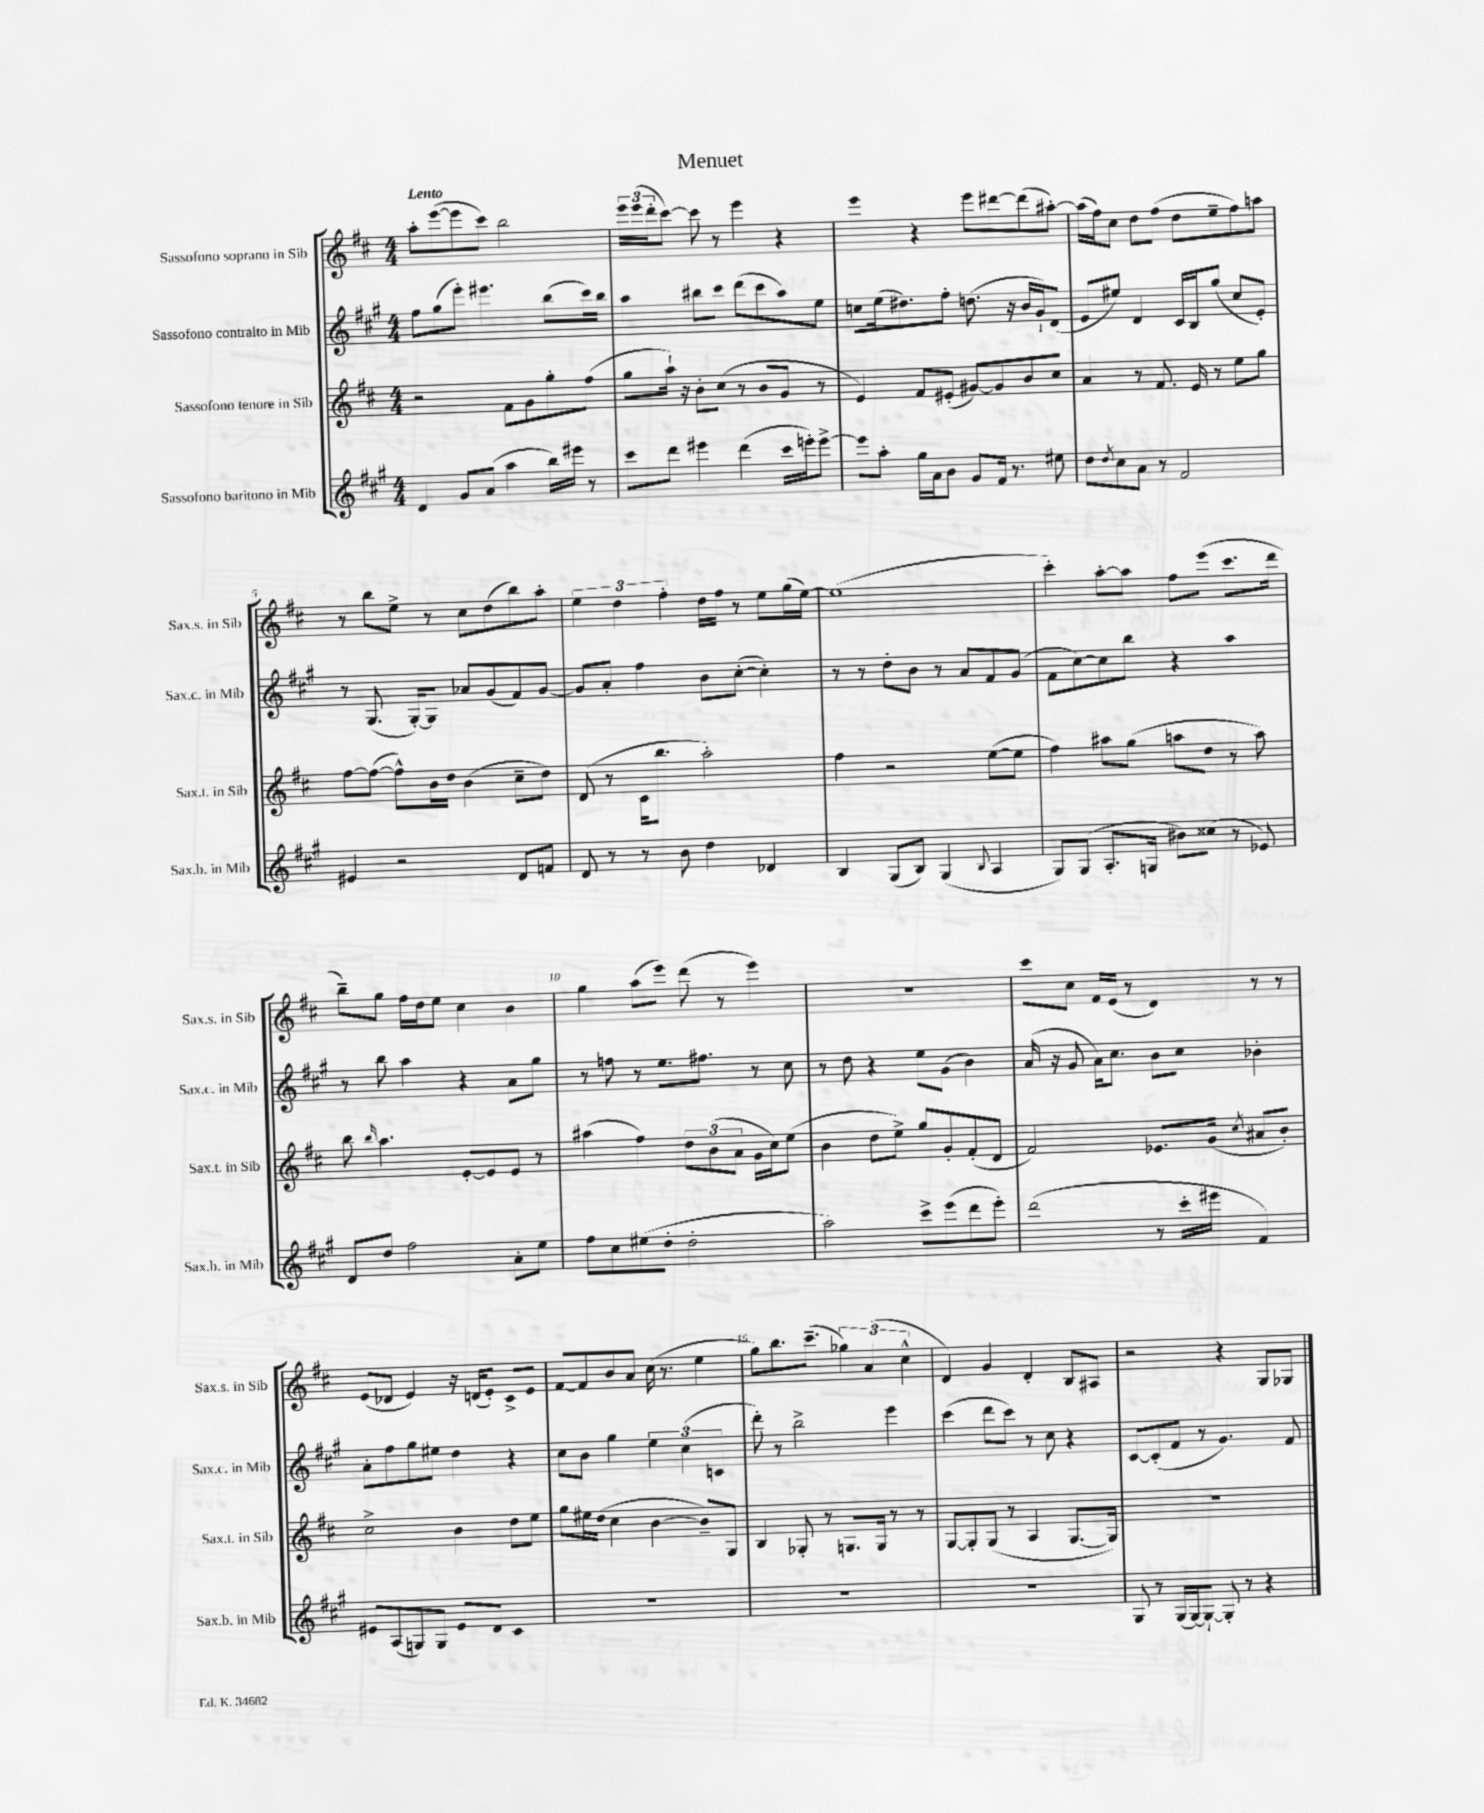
\header { title = "Menuet" }
<<
\new StaffGroup <<
\new Staff = "s0" \with { instrumentName = "Sassofono soprano in Sib" shortInstrumentName = "Sax.s. in Sib" } {
    \clef treble \key d \major \numericTimeSignature \time 4/4 \tempo "Lento"
    a''8-. e'''8~( e'''8 cis'''8) b''2 |
    \tuplet 3/2 { e'''16 e'''16( d'''16-. } cis'''8~) cis'''8 r8 e'''4 r4 |
    e'''4 r4 e'''8 dis'''8~ dis'''8( ais''8~-.) |
    ais''16( fis''16) cis''8 d''8 fis''8( d''8 e''8-- fis''8) a''8 |
    r8 b''8 e''8-> r8 cis''8 d''8( b''8) a''8-. |
    \tuplet 3/2 { e''4 d''4 fis''4-. } d''16 fis''16 r8 e''8 g''16( e''16~) |
    e''1( |
    cis'''4-.) a''8~-. a''8 fis''8 e'''8( cis'''8. d'''16 |
    b''8--) g''8 fis''16 d''16 e''8 cis''4 b'4 |
    g''4 a''8( e'''8) d'''8( r8 e'''4) |
    R1 |
    cis'''8 cis''8 fis'16 e'16( r8 d'4) r8 r8 |
    e'8( des'8 e'4) r16 d'16( e'8-.) cis'8-> e'8 |
    fis'8~ fis'8 b'8 a'8 cis''16( r8. e''4 |
    g''8) b''8. cis'''8.--( \tuplet 3/2 { ges''4) a'4( cis''4-^ } |
    d'4) g'4 d'4-. b8 ais8 |
    r2 r4 g8 ges8 \bar "|." |
}
\new Staff = "s1" \with { instrumentName = "Sassofono contralto in Mib" shortInstrumentName = "Sax.c. in Mib" } {
    \clef treble \key a \major \numericTimeSignature \time 4/4
    fis''8 gis''8( e'''8-.) eis'''4. b''8( cis'''16) b''16 |
    a''4 bis''8 cis'''8 d'''8( cis'''8 a''8) e''8 |
    c''8 e''16( dis''8.) fis''8-. d''8.( r16 b'16 gis'16-!) d'8( |
    e'8 eis''8) d'4 cis'16 b16 gis''8( cis''8 e'8-.) |
    r8 gis8.( gis16~-.) gis8 aes'8 gis'8( fis'8) gis'8~ |
    gis'8 a'8-. fis''4 b'8 cis''8~-.( cis''4-.) |
    r8 r8 d''8-. b'8 r8 a'8 fis'8 gis'8( |
    fis'8 cis''8~) cis''8 b''8 r4 a''4 |
    r8 b''8 a''4 r4 a'8 gis''8 |
    r8 f''8 r8 e''8. fis''8. r8 cis''8 |
    r8 d''8 r4 e''8 gis'8( b'4) |
    a'16( r16 gis'8 a'16) cis''8. b'8 cis''8 bes'4-. |
    a'8-. fis''8 gis''8 eis''8 d''4 r4 |
    cis''8 b'8 gis''4 \tuplet 3/2 { e''4 cis''4( c'4 } |
    d'''8-.) r8 b''2-> e'''4 |
    cis'''4( d'''8 cis'''8) r8 cis''8 r4 |
    cis'8~ cis'8-.( fis'8 r8 gis'4.) fis'8 \bar "|." |
}
\new Staff = "s2" \with { instrumentName = "Sassofono tenore in Sib" shortInstrumentName = "Sax.t. in Sib" } {
    \clef treble \key d \major \numericTimeSignature \time 4/4
    r2 fis'8 g'8 g''8-. fis''8( |
    g''8 a''16-!) r16 b'8-. cis''8( r8 b'8 g'8 r8 |
    e'4) fis'8 eis'8-.( gis'8~) gis'8 b'8 cis''8 |
    a'4 r8 fis'8. e'16 r8 e''8 g''8 |
    fis''8~ fis''8~( fis''8-^) b'16 d''16 b'4( cis''8-- d''8) |
    d'8( r8 cis'16 b''8. a''2-.) |
    fis''4 r2 e''8~( e''8 |
    fis''4) ais''8 g''8( a''8 d''8 r8 a''8) |
    b''8 \grace { b''16 } a''4. e'8~-. e'8 e'8 r8 |
    ais''4( fis''4) \tuplet 3/2 { d''8 b'8( a'8 } g'16 cis''16) e''8( |
    b'4 d''8 e''8->) g''8 g'8-. fis'8-.( d'8 |
    fis'2) ees'8. g'16( \acciaccatura { cis''8 } ais'8 b'8-.) |
    cis''2-> b'4 d''8 e''8 |
    g''8 eis''16 d''16( cis''4 b'4~ b'8--) g8 |
    b4 ges8-. r8 g8. g16 r8 r8 |
    g8~ g8-. g8( r8 a4 g8.~ g16) |
    r1 \bar "|." |
}
\new Staff = "s3" \with { instrumentName = "Sassofono baritono in Mib" shortInstrumentName = "Sax.b. in Mib" } {
    \clef treble \key a \major \numericTimeSignature \time 4/4
    d'4 gis'8 a'8( a''4 b''16) eis'''16 r8 |
    cis'''8 d'''8 eis'''4 d'''4( cis'''16 e'''16-.) e'''8~-> |
    e'''8 a''8-. gis''16 a'16 b'8 gis'8 fis'16 r8. eis''8 |
    d''8 \acciaccatura { d''8 } cis''8 a'8 r8 fis'2 |
    eis'4 r2 d'8 f'8 |
    d'8 r8 r8 b'8 d''4 des'4 |
    b4 gis8( b8) gis4( \appoggiatura { b8 } a4 |
    gis8) gis8( a8.-. g16 bis'8) cisis''8( r8 ees'8) |
    d'8 d''8 fis''2 a'8-. e''8 |
    fis''8 cis''8 eis''8( d''8-. d''2-. |
    a''2) cis'''8-> e'''8( d'''8 e'''8-.) |
    d'''2( r8 cis'''16-. eis'''16 fis'4) |
    eis'8 a8( g8) g8 eis'8 d'8 cis'4 |
    R1 |
    R1 |
    R1 |
    gis8 r8 gis16( gis16~) gis8~-! gis8-. r8 r4 \bar "|." |
}
>>
>>
\layout { \context { \Score \override BarNumber.break-visibility = ##(#f #t #t) barNumberVisibility = #(every-nth-bar-number-visible 5) } }
